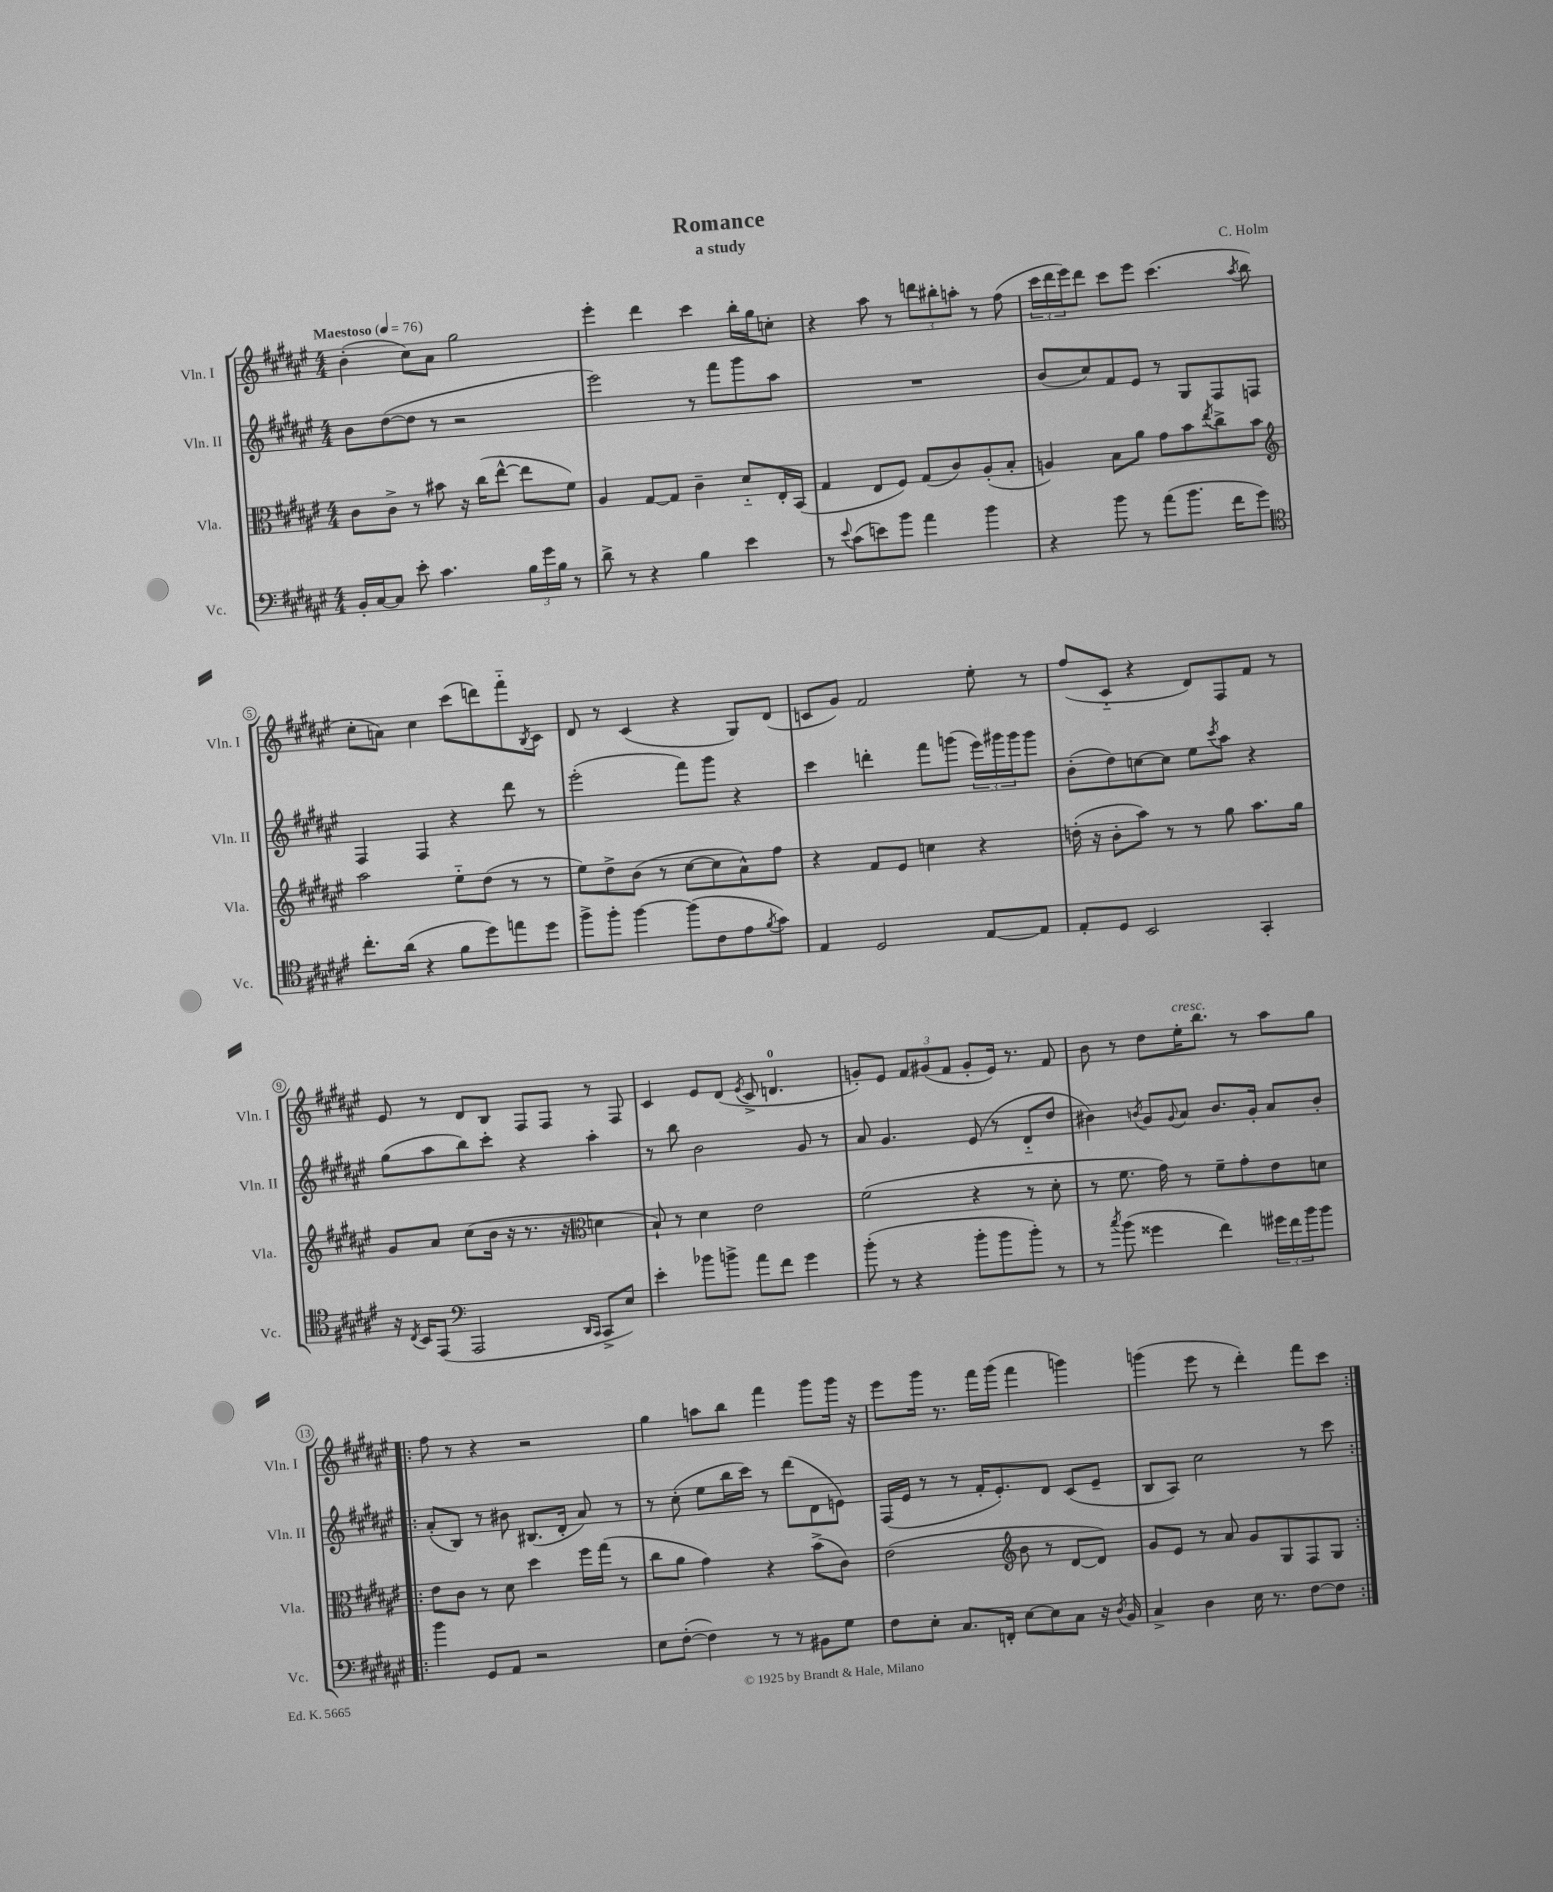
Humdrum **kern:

**kern	**kern	**kern	**kern
*staff4	*staff3	*staff2	*staff1
*clefF4	*clefC3	*clefG2	*clefG2
*k[f#c#g#d#a#e#]	*k[f#c#g#d#a#e#]	*k[f#c#g#d#a#e#]	*k[f#c#g#d#a#e#]
*M4/4	*M4/4	*M4/4	*M4/4
*MM76	*MM76	*MM76	*MM76
16BB'	8c#	8b	(4b'
[16C#	.	.	.
8C#]	8c#^	([8dd#	.
8e#'	8r	8dd#]	8cc#)
4.c#	8b#	8r	8a#
.	16r	2r	2gg#
.	(16cc#	.	.
.	[8ee#^^	.	.
24B	8ee#]	.	.
24g#	.	.	.
24B	.	.	.
8r	8f#)	.	.
=	=	=	=
8d#^	4A#	2eee#)	4eee#'
8r	.	.	.
4r	[8G#	.	4ddd#
.	8G#]	.	.
4B	4c#~	8r	4ccc#
.	.	8fff#	.
4e#	8d#'~	8ggg#	16bb'
.	.	.	16gg#
.	16E#'	8aa#	8cc'
.	(16BB	.	.
=	=	=	=
8r	4G#	1r	4r
8qqe#	.	.	.
(8c#	.	.	.
8e)	8E#	.	8aa#
8b	8F#)	.	8r
4a#	(8G#	.	12ddd
.	.	.	12bb#'
.	8c#)	.	.
.	.	.	12aa'
4b	(8A#'	.	8r
.	8B'	.	(8ff#
=	=	=	=
4r	4A)	(8b	24ccc#
.	.	.	24ddd#
.	.	.	24eee#)
.	.	8cc#)	8ddd#
8b	8B	8f#	8ccc#
8r	8a#	8e#	8eee#
(8a#	8g#	8r	(4.ccc#
8.b	8b	8G#	.
.	8qee#	.	.
.	8cc#^	8F#	.
16f#	.	.	.
.	.	.	8qaa#
8g#)	8b	8F	8bb
=	=	=	=
*clefC4	*clefG2	*	*
8.cc#'	2aa#	4F#	8cc#'
.	.	.	8a)
(16a#	.	.	.
4r	.	4F#	4cc#
8f#	8ee#'~	4r	(8ccc#
8dd#)	(8dd#	.	8ddd)
8ee	8r	8ddd#	8fff#'~
.	.	.	8qB
8dd#	8r	8r	8c#
=	=	=	=
8ff#^	8ee#)	(2eee#'	8d#
8ff#'	8dd#^	.	8r
[4ff#	(8b	.	(4c#
.	8r	.	.
(8ff#]	[8cc#	8fff#)	4r
8c#	8cc#]	8ggg#	.
8e#	8a#^^)	4r	8G#)
8qf#	.	.	.
8g#)	8ff#	.	(8d#
=	=	=	=
4E#	4r	4ccc#	8c
.	.	.	8g#)
2D#	8f#	4ddd'	2f#
.	8e#	.	.
.	4cc	8fff#	.
.	.	(8ggg	.
[8E#	4r	24eee#)	8ee#'
.	.	24ggg#	.
.	.	24ggg#	.
8E#]	.	8ggg#	8r
=	=	=	=
8E#'	(16dd'	(8b'	(8ff#
.	16r	.	.
8D#	8b'	8dd#)	8c#'~
2BB	8aa#)	[8cc	4r
.	8r	8cc]	.
.	8r	8ee#	8d#)
.	.	8qccc#	.
.	8gg#	8aa#	8F#
4GG#'	8.aa#	4r	8f#
.	.	.	8r
.	16gg#	.	.
=	=	=	=
16r	8g#	(8gg#	8e#
8qC#	.	.	.
16BB	.	.	.
(8EE#	8a#	8aa#	8r
*clefF4	*	*	*
2AAA#	(8cc#	8bb)	8d#
.	16b	8ccc#'	8B
.	16r	.	.
.	8.r	4r	8F#
.	.	.	8F#
.	16r	.	.
*	*clefC3	*	*
16qqDD#	.	.	.
16qqCC#	.	.	.
8CC#^	4d	4aa#'	8r
8E#)	.	.	8F#
=	=	=	=
4e#'	8B`)	8r	4c#
.	8r	8bb	.
8b-	4d#	2b	8e#
8b^	.	.	(8d#
.	.	.	8qe#
8a#	2e#	.	8c#^
8f#	.	.	4.d
4g#	.	8g#	.
.	.	8r	.
=	=	=	=
(8b'	(2f#	8a#	8g')
8r	.	4.g#	8e#
4r	.	.	12f#
.	.	.	(12g#
.	.	.	12f#
8b'	4r	(8e#	8g#'
8b	.	8r	16e#)
.	.	.	8.r
8b')	8r	8d#'~	.
8r	8d#'	8dd#	8f#
=	=	=	=
8r	8r	4b#)	8b
8qcc#	.	.	.
(8b	8.f#	.	8r
.	.	8qb	.
4g##	.	8g#	8dd#
.	16g#)	.	.
.	.	8qqg#	.
.	8r	8a#	16ee#'
.	.	.	8.bb
4f#)	8f#~	8.b	.
.	8g#'	.	8r
.	.	16g#'	.
24g#	8e#	8a#	8aa#
24f#	.	.	.
24b	.	.	.
8b	8d	8b'	8gg#
=!|:	=!|:	=!|:	=!|:
4b	8e#	(8a#'	8ff#
.	8c#	8B)	8r
8GG#	8r	8r	4r
8AA#	8d#	8b#	.
2r	4dd#	(8.B#	2r
.	.	16d#'	.
.	16ff#	8a#)	.
.	(16gg#	.	.
.	8r	8r	.
=	=	=	=
8E#	8cc#	8r	4gg#
([8F#'	8a#	(8cc#'	.
4F#])	4g#)	8ee#	8aa
.	.	16bb	8bb
.	.	16ccc#)	.
8r	4r	8r	4fff#
8r	.	(8ddd#	.
8BB#	(8b^	8d#	8ggg#
8G#	8c#)	8e)	16ggg#
.	.	.	16r
=	=	=	=
8F#	(2e#	(16F#	8eee#
.	.	16e#	.
8E#'	.	8r	16ggg#
.	.	.	8.r
8.C#	.	8r	.
.	.	16f#'	16fff#
16FF'	.	8.e#')	(16ggg#
*	*clefG2	*	*
[8E#	8b	.	4fff#
8E#]	8r	8d#	.
8C#	[8d#	(8c#	4ggg)
16r	8d#])	8e#~	.
8qD#	.	.	.
16BB	.	.	.
=	=	=	=
4C#^	8g#	8B	(4ggg
.	8e#	8A#)	.
4D#	8r	2cc#	8eee#
.	8a#	.	8r
16E#	8g#	.	4ddd#')
8.r	.	.	.
.	8G#	.	.
[8F#	8F#	8r	8fff#
8F#]	8G#	8ccc#	8ccc#
==:|!	==:|!	==:|!	==:|!
*-	*-	*-	*-
